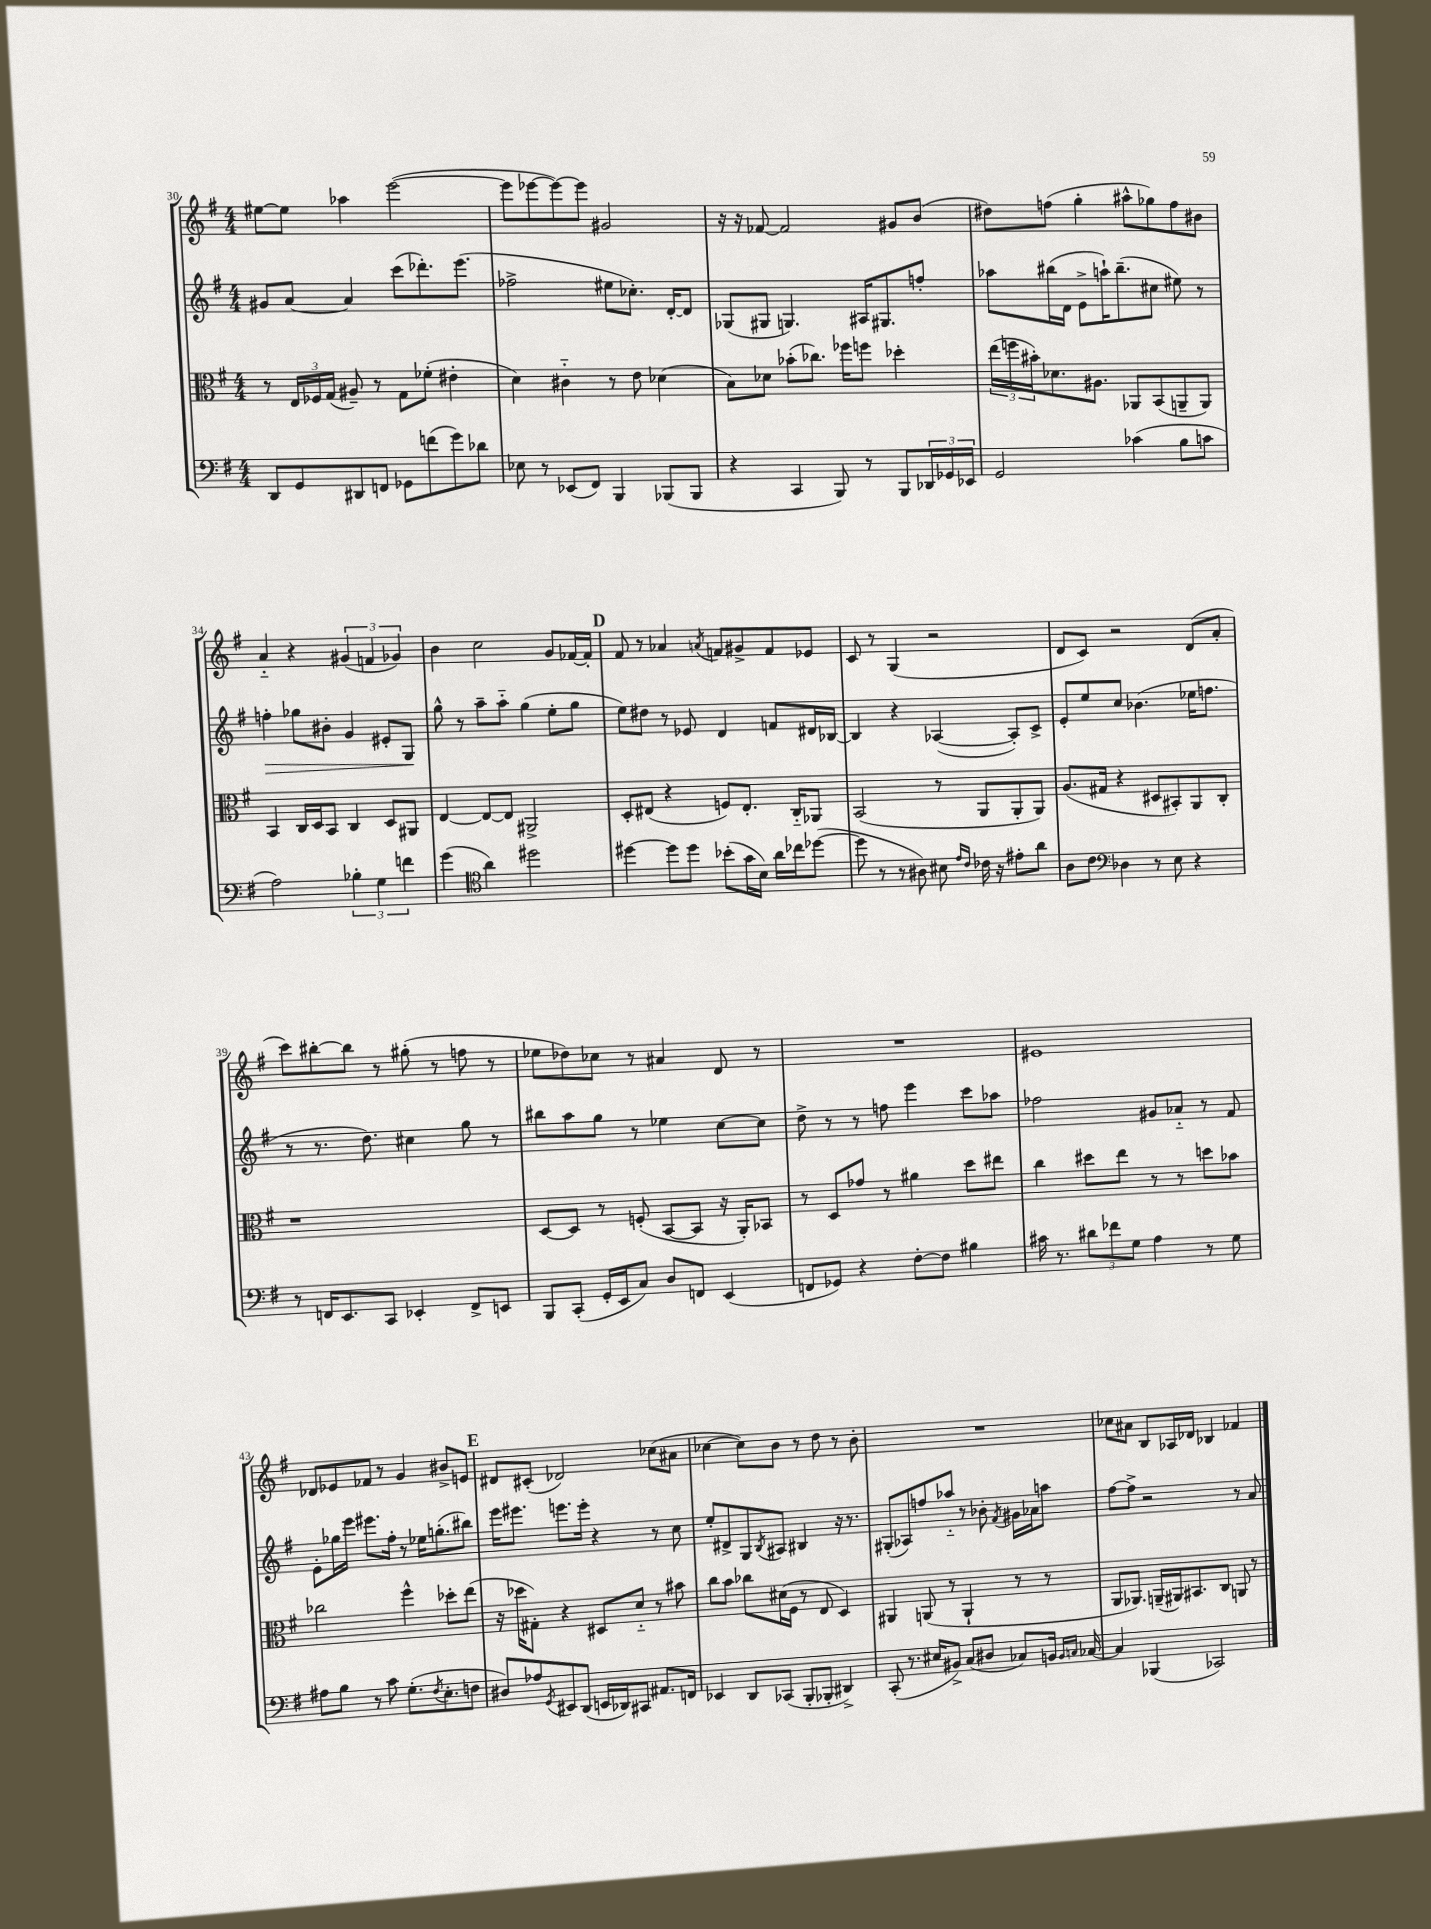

**kern	**kern	**kern	**dynam	**kern
*part4	*part3	*part2	*part2	*part1
*staff4	*staff3	*staff2	*staff2	*staff1
*clefF4	*clefC3	*clefG2	*	*clefG2
*k[f#]	*k[f#]	*k[f#]	*	*k[f#]
*M4/4	*M4/4	*M4/4	*	*M4/4
=30	=30	=30	=30	=30
8DD/L	8r	8g#X/L	.	[8ee#X\L
8GG/	24E/LL	[8a/J	.	8ee#\J]
.	24F-X/	.	.	.
.	(24G/JJ	.	.	.
8DD#X/	8A#X~/)	4a/]	.	4aa-X\
8FFn/J	8r	.	.	.
8GG-X\L	8G\L	(8ccc\L	.	([2eee\
(8fn\	(8f-X'\J	8.ddd-X'\)	.	.
8g\)	4e#X'\	.	.	.
.	.	(8.eee\J	.	.
8d-X\J	.	.	.	.
=31	=31	=31	=31	=31
8E-X\	4d\)	2ff-X^\	.	8eee\L]
8r	.	.	.	[8eee-X\
(8EE-X/L	4c#X\	.	.	8eee-\_)
8FF#/J)	.	.	.	8eee-\J]
4BBB/	8r	8ee#X\L	.	2g#X/
.	8e\	8.cc-X'\J)	.	.
(8BBB-X/L	(4d-X\	.	.	.
.	.	[16d'/KL	.	.
8BBB-/J	.	8d/J]	.	.
=32	=32	=32	=32	=32
4r	8B\L)	(8G-X/L	.	16r
.	.	.	.	16r
.	8d-X\J	8G#X/J	.	[8f-X/
4CC/	(8b-X'\L	4.Gn/)	.	2f-/]
.	8.cc-X\J)	.	.	.
8BBB/)	.	.	.	.
.	16ff-X\KL	.	.	.
8r	8ffn\J	16A#X/KL	.	.
.	.	8.G#X/	.	.
8BBB/L	4dd-X'\	.	.	8g#X/L
24DD-X/L	.	8ffn'/J	.	(8b/J
24GG-X/	.	.	.	.
24EE-X/JJ	.	.	.	.
=33	=33	=33	=33	=33
2GG/	(24ee\LL	8aa-X\L	.	8dd#X\L)
.	24ffn\	.	.	.
.	24b#X'\J)	.	.	.
.	8.d-X\	(16bb#X\L	.	(8ffn\J
.	.	16d\JJ	.	.
.	.	8e^\L	.	4gg'\
.	8.A#X\J	.	.	.
.	.	16aan`\K)	.	.
.	.	(8.bb#~\	.	.
(4c-X\	8AA-X/L	.	.	8aa#X^^\L
.	(8BB/	8cc#X\J	.	8gg-X\)
8B\L	8AAn~/	8ee#X\)	.	8ff\
8cn\J	8AA/J)	8r	.	8b#X\J
!!LO:LB:g=z
=34	=34	=34	=34	=34
!	!	!	!LO:HP:b	!
2A\)	4BB/	4ffn'\	>	4a/
.	16C/LL	8gg-X\L	.	4r
.	16D/J	.	.	.
.	8BB/J	8b#X'\J	.	.
6B-X'\	4C/	4g/	.	(6g#X/
6G\	.	.	.	6fn/
.	8D/L	8e#X'/L	.	.
6fn\	.	.	.	6g-X/)
.	8AA#X/J	8G/J	.	.
.	.	.	]	.
=35	=35	=35	=35	=35
(4g\	[4E/	8gg^^\	.	4b\
.	.	8r	.	.
*clefC4	*	*	*	*
4a\)	8E/L_	8aa~\L	.	2cc\
.	8E/J]	8aa\J	.	.
2dd#X\	2AA#X^/	(4gg\	.	.
.	.	8ee'\L	.	8g/L
.	.	8gg\J	.	[16f-X/L
.	.	.	.	16f-'/JJ]
!!LO:REH:place=s1:t=D
=36	=36	=36	=36	=36
[4dd#X\	8D'/L	8ee\L)	.	8f#/
.	(8E#X/J	8dd#X\J	.	8r
8dd#\L]	4r	8r	.	4a-X/
8dd#\J	.	8e-X/	.	.
.	.	.	.	8qan/
(8b-X'\L	8Fn/L)	4d/	.	8fn/L
16g\L	8.E#'/J	.	.	8g#X^/
16B\JJ)	.	.	.	.
16a\LL	.	8fn/L	.	8f/
16cc-X\J	16C/KL	.	.	.
([8dd-X\J	8AA-X/J	16d#X/L	.	8e-X/J
.	.	[16B-X/JJ	.	.
=37	=37	=37	=37	=37
8dd-\]	(2BB/	4B-/]	.	8c/
8r	.	.	.	8r
8r	.	4r	.	(4G/
8A#X\)	.	.	.	.
8B#X\	8r	([4A-X/	.	2r
16qqe/LL	.	.	.	.
16qqc/JJ	.	.	.	.
16c-X\	8AA/L	.	.	.
16r	.	.	.	.
8e#X'\L	8AA'/	8A-'/L])	.	.
8a\J	8AA/J)	8c^/J	.	.
=38	=38	=38	=38	=38
8A\L	(8.A/L	8e'/L	.	8d/L
8c\J	.	8ee/	.	8c/J)
.	16G#X/Jk	.	.	.
*clefF4	*	*	*	*
4D-X\	4r	8cc/J	.	2r
.	.	(4.b-X\	.	.
8r	8D#X/L	.	.	.
8E\	8BB#X'/)	.	.	.
4r	8AA/	16ee-X\KL	.	(8d/L
.	.	8.ffn\J	.	.
.	8C'/J	.	.	8a'/J
!!LO:LB:g=z
=39	=39	=39	=39	=39
8r	1r	8r	.	8ccc\L)
16FFn/KL	.	8.r	.	[8bb#X'\
8.EE/	.	.	.	.
.	.	.	.	8bb#\J]
.	.	8.dd\)	.	.
8CC/J	.	.	.	8r
4EE-X'/	.	4cc#X\	.	(8gg#X'\
.	.	.	.	8r
8FF^/L	.	8gg\	.	8ffn\
8EEn/J	.	8r	.	8r
=40	=40	=40	=40	=40
8BBB/L	[8D/L	8bb#X\L	.	8ee-X\L
(8CC'/J	8D/J]	8aa\	.	8dd-X\)
16GG'/LL	8r	8gg\J	.	8cc-X\J
16EE/J	.	.	.	.
8C/J)	(8Fn'/	8r	.	8r
8D/L	[8BB/L	4ee-X\	.	4a#X/
8FFn/J	8BB/J]	.	.	.
(4EE/	16r	[8cc\L	.	8d/
.	16AA'/KL)	.	.	.
.	8BB-X/J	8cc\J]	.	8r
=41	=41	=41	=41	=41
8FFn/L	8r	8dd^\	.	1r
8GG-X/J)	8D/L	8r	.	.
4r	8g-X/J	8r	.	.
.	8r	8ffn\	.	.
[8F#'\L	4a#X\	4eee\	.	.
8F#\J]	.	.	.	.
4B#X\	8dd\L	8ccc\L	.	.
.	8ee#X\J	8aa-X\J	.	.
=42	=42	=42	=42	=42
16c#X\	4cc\	2ff-X\	.	1e#X
8.r	.	.	.	.
12d#X\L	8dd#X\L	.	.	.
12f-X\	.	.	.	.
.	8ee\J	.	.	.
12G\J	.	.	.	.
4A\	8r	8g#X/L	.	.
.	8r	8a-X/J	.	.
8r	8ddn\L	8r	.	.
8G\	8b-X\J	8f#/	.	.
!!LO:LB:g=z
=43	=43	=43	=43	=43
8A#X\L	2cc-X\	8e'\L	.	8d-X/L
8B\J	.	16gg-X\L	.	8e-X/
.	.	16eee\JJ	.	.
8r	.	8.eee#X\L	.	8f-X/J
8c\	.	.	.	8r
.	.	16ff#'\Jk	.	.
(8.G'\L	4ff#^^\	8r	.	4g/
.	.	16ee-X\KL	.	.
8qF#/	.	.	.	.
8.E'\	.	(8.ggn'\	.	.
.	8dd-X'\L	.	.	8b#X^/L
8Fn\J	(8ee\J	8bb#X\J)	.	8en/J
!!LO:REH:place=s1:t=E
=44	=44	=44	=44	=44
8D#X/L)	16r	16eee\KL	.	8d#X/L
.	16dd-X\KL	8.eee#X\J	.	.
8A-X/	8G#X'\J)	.	.	(8c#X'/J
8qGG/	.	.	.	.
8EE#X/	4r	8.eeen\L	.	2d-X/)
(8DD/J	.	.	.	.
.	.	16eee'\Jk	.	.
16EEn/LL	8D#X/L	4r	.	.
16DD-X/J)	.	.	.	.
8CC#X/J	8d/J	.	.	.
8.AA#X/L	8r	8r	.	(8cc-X\L
.	8b#X\	8cc\	.	8a#X\J
16FFn/Jk	.	.	.	.
=45	=45	=45	=45	=45
4EE-X/	8cc\L	8ee'/L	.	[4cc-X\
.	8b\J	8d#X^/	.	.
8DD/L	8cc-X\L	8G/	.	8cc-\L])
.	.	8qB/	.	.
(8CC-X/J	(16d#X\L	8A#X/J	.	8b\J
.	16F#\JJ	.	.	.
8BBB'/L	8r	4B#X/	.	8r
8BBB-X'/J	8E/	.	.	8dd\
4DD#X^/)	4D/)	16r	.	8r
.	.	8.r	.	.
.	.	.	.	8b'\
=46	=46	=46	=46	=46
(8CC'/	4AA#X/	(8G#X'/L	.	1r
8.r	.	8A-X/)	.	.
.	(8AAn/	8ffn/	.	.
16E#X/KL	.	.	.	.
8BB#X^/J)	8r	8aa-X/J	.	.
(8C/L	4AA`/	8r	.	.
8D#X/J	.	8b-X'\	.	.
.	.	8qf#/	.	.
8C-X/L)	8r	16g#X\LL	.	.
.	.	16a-X\J	.	.
16BBn/Jk	8r	8aan\J	.	.
16qqBB/LL	.	.	.	.
16qqCn/JJ	.	.	.	.
[16C-X/	.	.	.	.
=47	=47	=47	=47	=47
4C-/]	8AA/L	[8ff#\L	.	8cc-X\L
.	8.AA-X/J)	8ff#^\J]	.	8a#X\J
(4BBB-X/	.	2r	.	8B/L
.	(16AAn~/LL	.	.	.
.	16AA#X/J)	.	.	16A-X/L
.	8.BB#X/	.	.	16d-X/JJ
2CC-X/)	.	.	.	4B-X/
.	8C/J	.	.	.
.	8AAn/	8r	.	4f-X/
.	8r	8a/	.	.
==	==	==	==	==
*-	*-	*-	*-	*-
